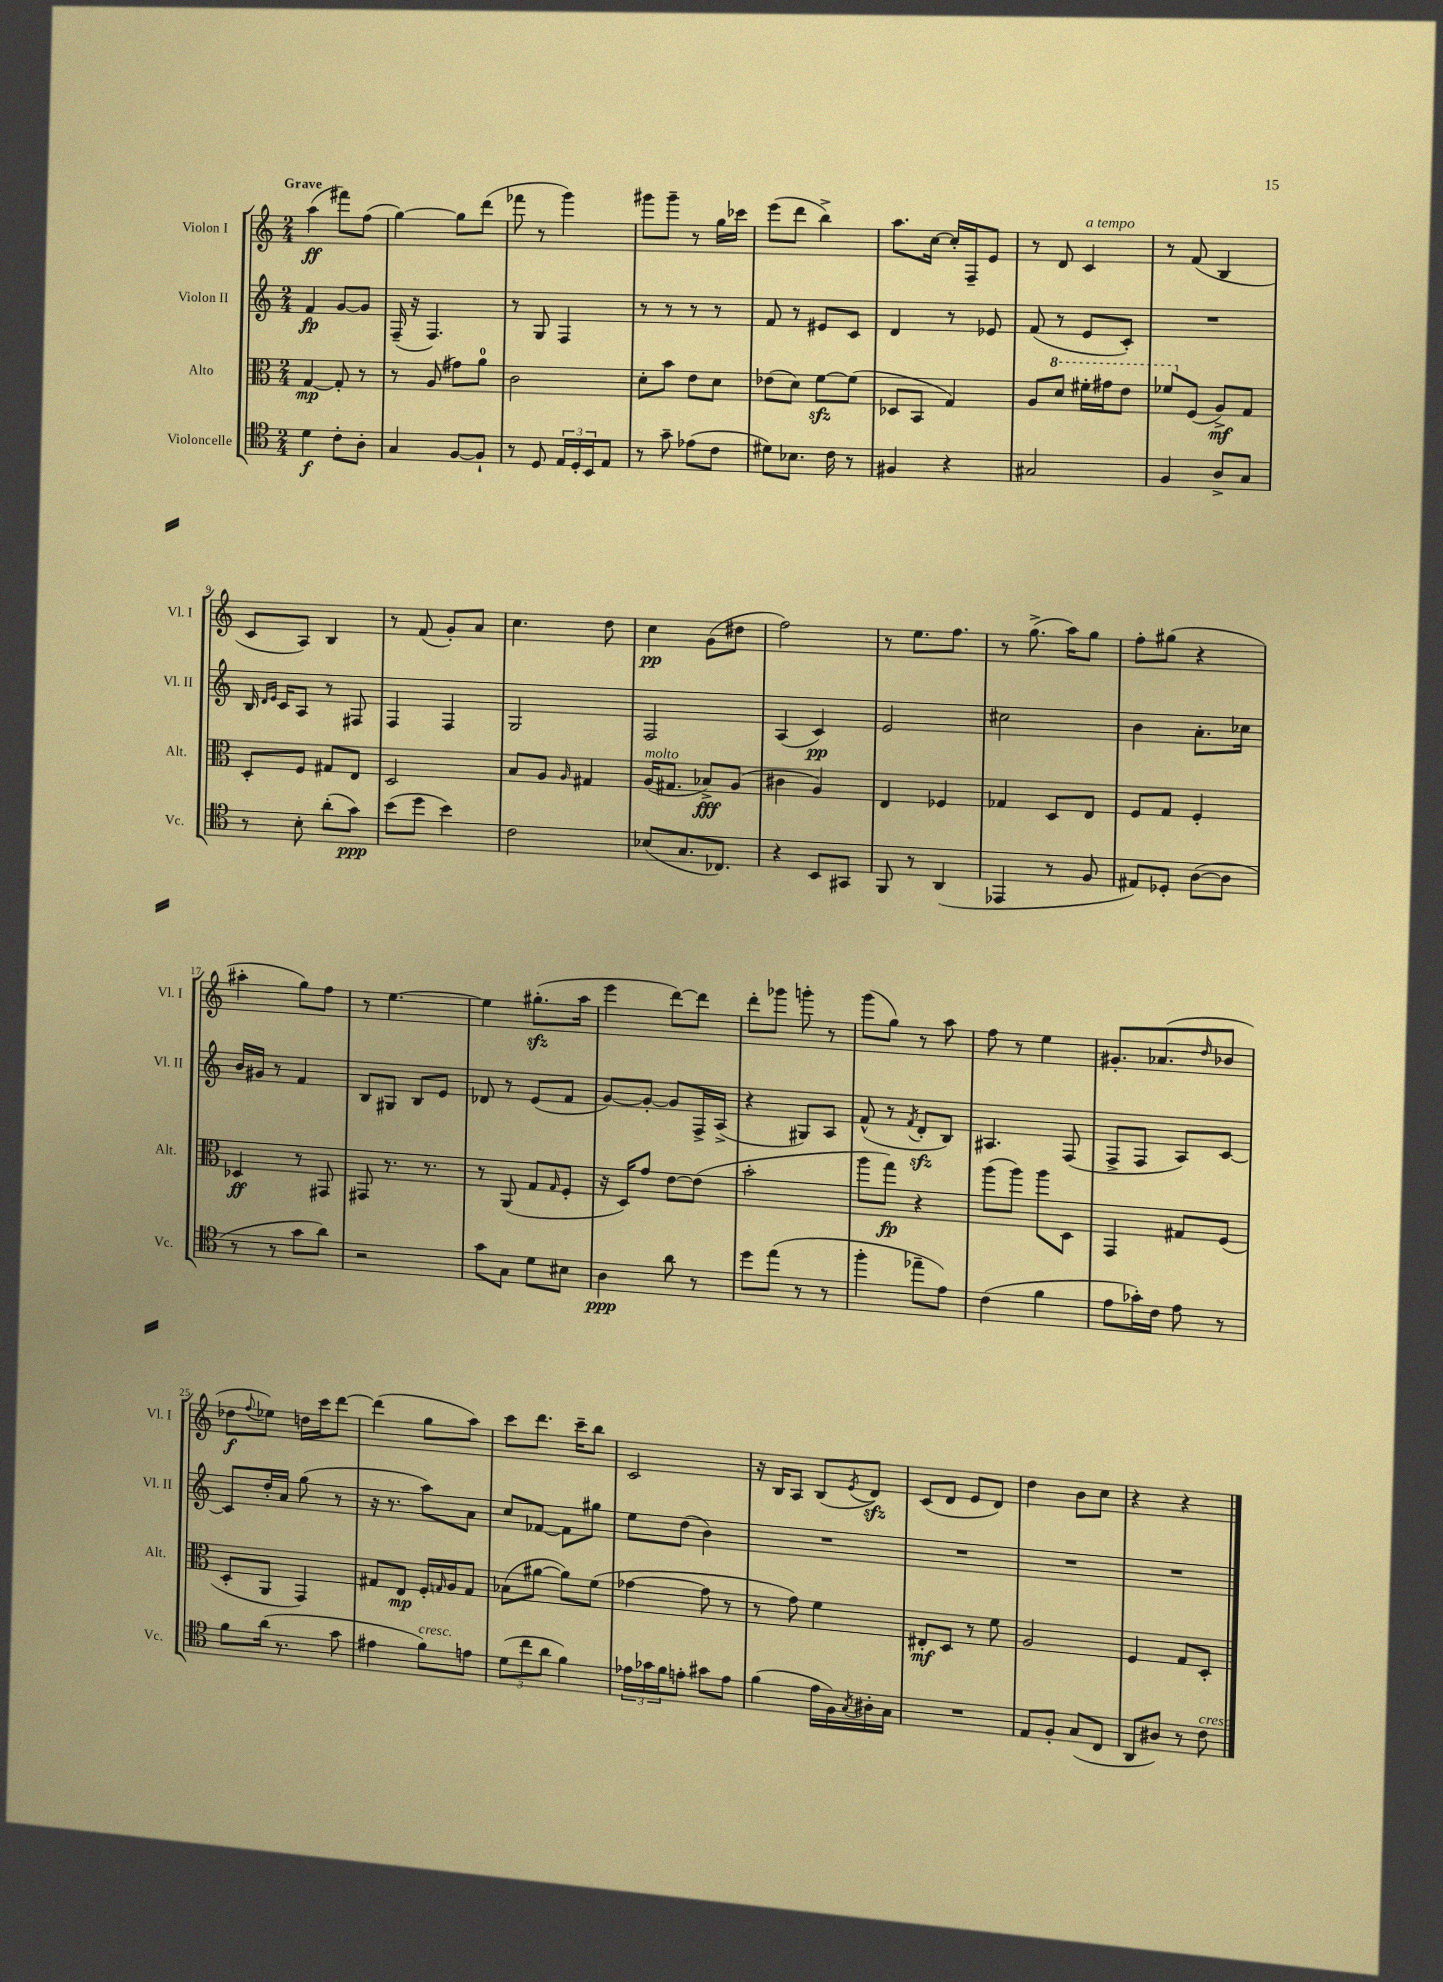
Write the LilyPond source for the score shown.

<<
\new StaffGroup <<
\new Staff = "s0" \with { instrumentName = "Violon I" shortInstrumentName = "Vl. I" } {
    \clef treble \key c \major \numericTimeSignature \time 2/4 \tempo "Grave"
    a''4\ff( fis'''8) f''8( |
    g''4~) g''8 d'''8( |
    fes'''8 r8 g'''4) |
    gis'''8 gis'''8-- r8 g''16 ces'''16 |
    e'''8( d'''8 b''4->) |
    a''8. c''16~ c''16-. f16-- e'8 |
    r8 d'8 c'4^\markup { \italic "a tempo" } |
    r8 f'8( b4 |
    c'8 a8) b4 |
    r8 f'8( g'8-.) a'8 |
    c''4. d''8 |
    c''4\pp g'8( dis''8 |
    f''2) |
    r8 e''8. f''8. |
    r8 g''8.->( a''16) g''8 |
    f''8-. gis''8( r4 |
    ais''4-. g''8) f''8 |
    r8 e''4.~ |
    e''4 gis''8.-.\sfz( a''16 |
    e'''4 d'''8~) d'''8 |
    d'''8-. ges'''8 g'''8-. r8 |
    g'''8( g''8) r8 a''8 |
    f''8 r8 e''4 |
    gis'8.-. aes'8.( \grace { d''16 } bes'8 |
    des''8\f \appoggiatura { f''8 } ees''8) d''16 c'''16 d'''8~ |
    d'''4( g''8 a''8) |
    c'''8 d'''8. c'''16-- b''8 |
    c'2 |
    r16 b16 a8 b8( \acciaccatura { e'8 } d'8\sfz) |
    c'8( d'8 e'8 d'8) |
    d''4 b'8 c''8 |
    r4 r4 \bar "|." |
}
\new Staff = "s1" \with { instrumentName = "Violon II" shortInstrumentName = "Vl. II" } {
    \clef treble \key c \major \numericTimeSignature \time 2/4
    f'4\fp g'8~ g'8 |
    f16--( r16 f4.) |
    r8 g8 f4 |
    r8 r8 r8 r8 |
    f'8 r8 eis'8 c'8 |
    d'4 r8 ees'8 |
    f'8( r8 e'8 c'8-.) |
    R2 |
    b16 \grace { d'16 e'16 } c'16 a8 r8 fis8 |
    f4 f4 |
    g2 |
    f2 |
    a4( c'4\pp) |
    e'2 |
    cis''2 |
    b'4 a'8.-. ces''16 |
    b'16 gis'16 r8 f'4 |
    b8 gis8 b8 e'8 |
    des'8 r8 e'8( f'8 |
    g'8~) g'8~-. g'8 f16-> a16->( |
    r4 gis8) a8 |
    f'8-^( r8 \acciaccatura { f'8 } d'8-.\sfz b8) |
    ais4. f8( |
    f8-> f8 a8) c'8~ |
    c'8 d''16-. a'16 g''8( r8 |
    r16 r8. a''8) a'8 |
    c''8 fes'8~ fes'8 gis''8 |
    e''8 d''8( b'4) |
    R2 |
    R2 |
    R2 |
    R2 \bar "|." |
}
\new Staff = "s2" \with { instrumentName = "Alto" shortInstrumentName = "Alt." } {
    \clef alto \key c \major \numericTimeSignature \time 2/4
    g4~\mp g8-. r8 |
    r8 a8( gis'8) a'8-0 |
    c'2 |
    d'8-. b'8 e'8 d'8 |
    ees'8( d'8) f'8~\sfz f'8( |
    des8 b,8 g4) |
    a8 \ottava #1 d''8 fis''16-. gis''16 e''8 |
    fes''8 \ottava #0 f8( a8->\mf) g8 |
    d8-. f8 gis8 e8 |
    d2 |
    b8 a8 \grace { a16 } gis4 |
    a16^\markup { \italic "molto" }( gis8. bes8->\fff) a8( |
    cis'4 a4) |
    e4 fes4 |
    ges4 d8 e8 |
    f8 g8 f4-. |
    des4\ff r8 gis,8 |
    gis,8 r8. r8. |
    r8 a,8( g8 \grace { g16 } f8-. |
    r16 d16) g'8 e'8~ e'8( |
    b'2-. |
    a''8 g''8\fp) r4 |
    a''8( a''8) a''8 d8 |
    g,4 gis8 f8( |
    d8-. a,8 g,4) |
    gis8 e8\mp f16-. \grace { g16 } a16 g8 |
    bes8( ais'8~ ais'8) f'8( |
    ges'4~ ges'8 r8 |
    r8 g'8) f'4 |
    eis8-.\mf d8 r8 f'8 |
    a2 |
    f4 g8 d8-. \bar "|." |
}
\new Staff = "s3" \with { instrumentName = "Violoncelle" shortInstrumentName = "Vc." } {
    \clef tenor \key c \major \numericTimeSignature \time 2/4
    d'4\f c'8-. a8-. |
    g4 f8~ f8-! |
    r8 d8 \tuplet 3/2 { e16 d16-. b,16 } e8 |
    r8 g'8-- ees'8( c'8 |
    dis'8) bes8. c'16 r8 |
    fis4 r4 |
    gis2 |
    f4 a8-> g8 |
    r8 b8-. a'8-.( g'8\ppp) |
    b'8( d''8 b'4) |
    c'2 |
    bes8( g8. ces8.) |
    r4 b,8 gis,8 |
    f,8 r8 a,4( |
    ees,4 r8 f8 |
    eis8) des8-. a8~( a8 |
    r8 r8 g'8 a'8) |
    r2 |
    g'8 g8 d'8 bis8 |
    a4\ppp a'8 r8 |
    d''8 e''8( r8 r8 |
    f''4-. ees''8-- e'8) |
    c'4( f'4 |
    e'8 ges'16-.) c'16 e'8 r8 |
    f'8 a'16( r8. g'8 |
    eis'4 f'8^\markup { \italic "cresc." }) e'8 |
    \tuplet 3/2 { d'8( c''8 a'8 } f'4) |
    \tuplet 3/2 { ees'16 ges'16 f'16 } e'8-. gis'8 e'8 |
    f'4( e'16 f16) \acciaccatura { g8 } ais16-. g16 |
    R2 |
    e8 f8-. g8( c8 |
    a,8 ais8) r8 c'8^\markup { \italic "cresc." } \bar "|." |
}
>>
>>
